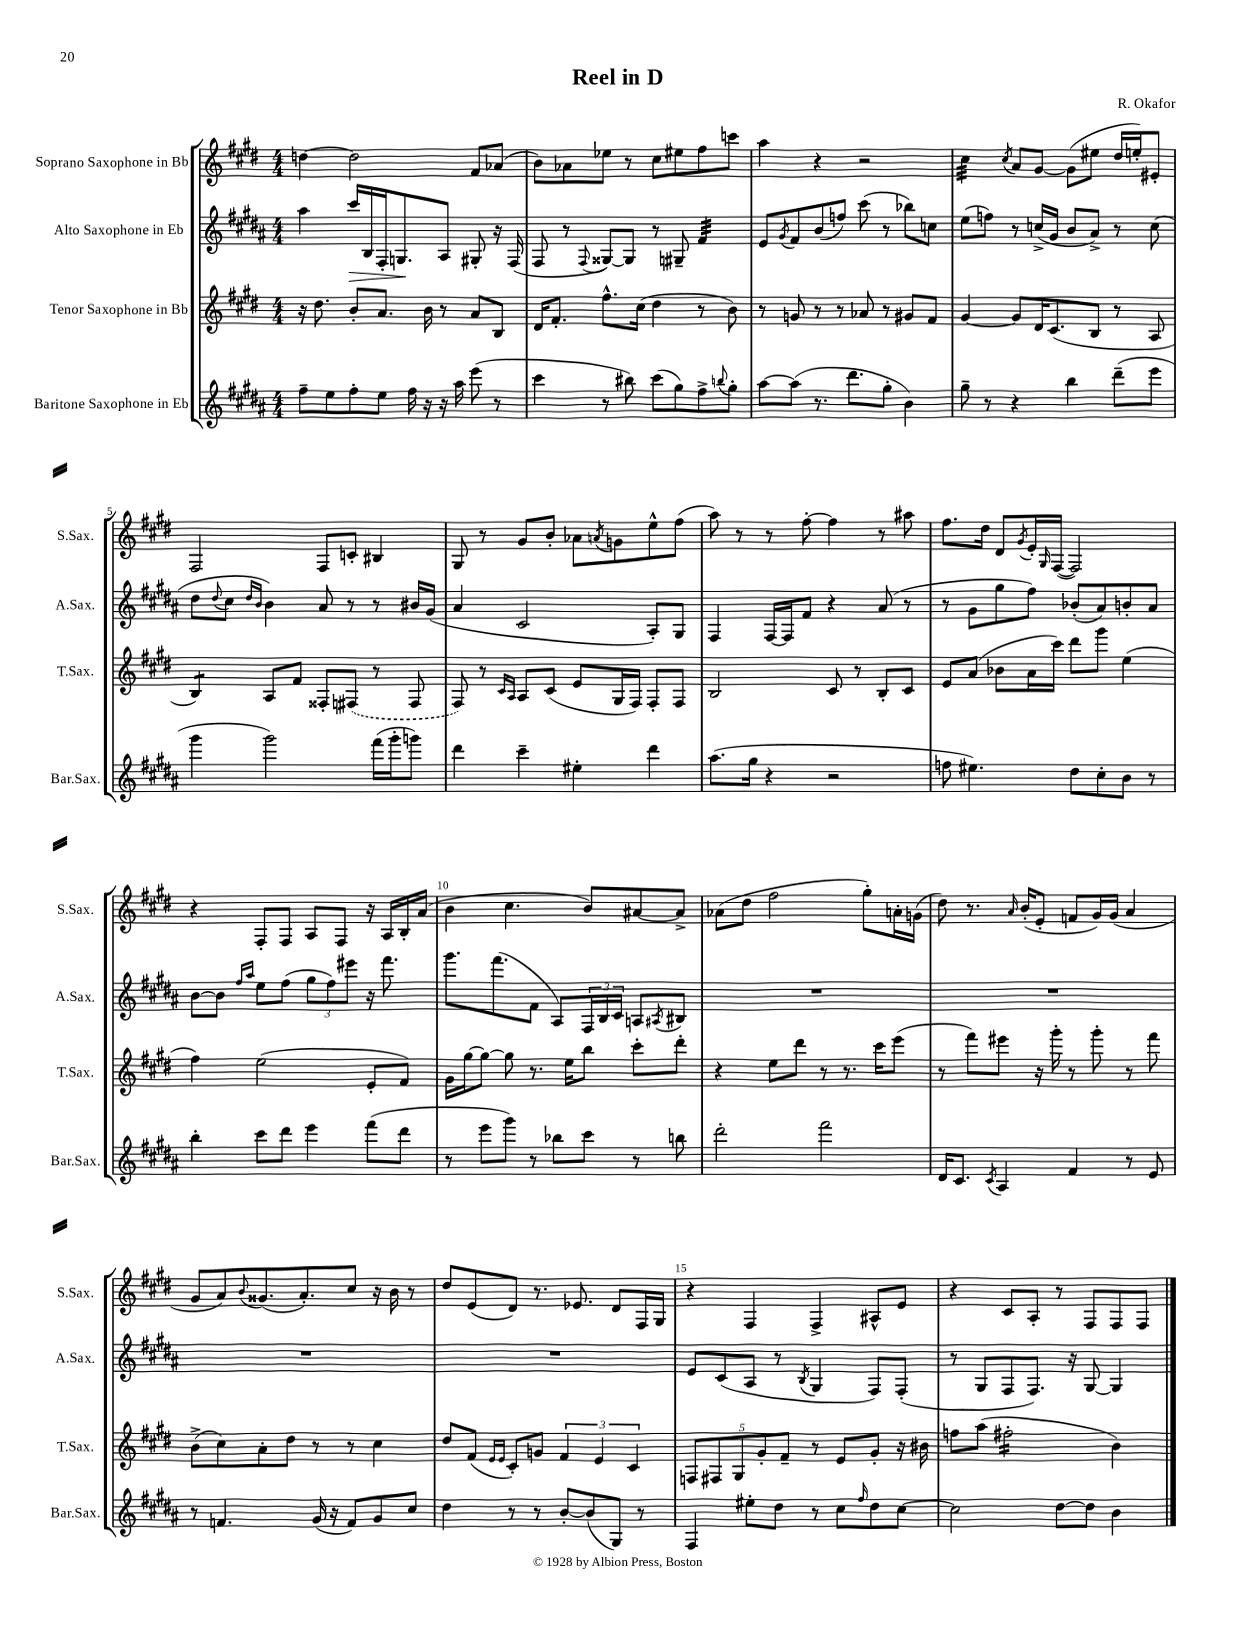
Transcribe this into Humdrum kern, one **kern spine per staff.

**kern	**kern	**kern	**kern
*staff4	*staff3	*staff2	*staff1
*clefG2	*clefG2	*clefG2	*clefG2
*k[f#c#g#d#a#]	*k[f#c#g#d#]	*k[f#c#g#d#a#]	*k[f#c#g#d#]
*M4/4	*M4/4	*M4/4	*M4/4
8ff#~	16r	4aa#	[4dd
.	8.dd#	.	.
8ee	.	.	.
8ff#'	8b'	16ccc#	2dd]
.	.	16B	.
8ee	8.a	16F#'	.
.	.	8.G	.
16ff#	.	.	.
16r	16b	.	.
16r	8r	8A#	.
16aa#	.	.	.
(8eee	8a	8G#'	8f#
8r	8B	16r	(8a-
.	.	(16F#	.
=	=	=	=
4ccc#	16d#	8F#	8b)
.	8.f#'	.	.
.	.	8r	8a-
.	.	8qqF#	.
8r	8.ff#^^	[8G##)	8ee-
8bb#)	.	8G##]	8r
.	(16cc#	.	.
(8ccc#	4dd#	8r	8cc#
8gg#)	.	8G#~	8ee#
8ff#^	8r	4f#	8ff#
8qqbb	.	.	.
8gg#'	8b)	.	8ccc
=	=	=	=
[8aa#	8r	8e	4aa
.	.	8qg#	.
(8aa#]	8g	8f#	.
8.r	8r	(8b	4r
.	8r	8ff)	.
8.ddd#	.	.	.
.	8a-	(8ccc#	2r
8gg#'	8r	8r	.
4b)	8g#	8bb-)	.
.	8f#	8cc	.
=	=	=	=
8gg#~	[4g#	(8ee	4cc#
8r	.	8ff)	.
.	.	.	8qcc#
4r	8g#]	8r	8a
.	16d#	(16cc^	[8g#
.	(8.c#	16g#	.
4bb	.	8b	(8g#]
.	8B	8a#^)	8ee#
(8ddd#~	8r	8r	16dd#
.	.	.	16ee')
8eee	8A	(8cc	8e#'
=	=	=	=
4ggg#	4B)	8dd#	2F#
.	.	8qqdd#	.
.	.	8cc#	.
.	.	16qqdd#	.
.	.	16qqb	.
2ggg#)	8A	4b)	.
.	8f#	.	.
.	8F##'	8a#	8F#
.	(8F#	8r	8c'
(16fff#	8r	8r	4B#
16ggg#'	.	.	.
8ggg)	8F#	16b#	.
.	.	(16g#	.
=	=	=	=
4ddd#	8F#)	4a#	8G#
.	8r	.	8r
.	16qqc#	.	.
.	16qqA	.	.
4ccc#~	8A	2c#	8g#
.	(8c#	.	8b'
4ee#'	8e	.	8a-
.	.	.	8qa
.	16G#	.	8g
.	16F#)	.	.
4ddd#	8F#'	8A#')	8ee^^
.	8F#	8G#	(8ff#
=	=	=	=
(8.aa#	2B	4F#	8aa)
.	.	.	8r
16gg#	.	.	.
4r	.	[16F#	8r
.	.	16F#]	.
.	.	8f#	[8ff#'
2r	8c#	4r	4ff#]
.	8r	.	.
.	8B'	(8a#	8r
.	8c#	8r	8aa#
=	=	=	=
8ff	8e	8r	8.ff#
4.ee#)	(8a	8g#	.
.	.	.	16dd#
.	8b-	8gg#	8d#
.	.	.	8qg#
.	16a	8ff#)	16e'
.	.	.	16qqG#
.	16ccc#)	.	([16F#
8dd#	8ddd#	(8b-'	2F#])
8cc#'	8ggg#	8a#)	.
8b	(4ee	8b'	.
8r	.	8a#	.
=	=	=	=
4bb'	4ff#)	[8b	4r
.	.	8b]	.
.	.	16qqff#	.
.	.	16qqaa#	.
8ccc#	(2ee	8ee	8F#'
8ddd#	.	(8ff#	8F#
4eee	.	12gg#	8A
.	.	12ff#)	.
.	.	.	8F#
.	.	12eee#	.
(8fff#	8e'	16r	16r
.	.	8.fff#	16A
8ddd#	8f#)	.	16B'
.	.	.	(16a
=	=	=	=
8r	16g#	8.ggg#	4b
.	[16gg#	.	.
8eee	8gg#_	.	.
.	.	(8.fff#	.
8ggg#)	8gg#]	.	4.cc#
8r	8.r	8f#	.
8bb-	.	8A#)	.
.	16ee	.	.
8ccc#	8bb	24F#	8b)
.	.	24B	.
.	.	24c#	.
8r	8ccc#'	8A	[8a#
.	.	8qA#	.
8bb	8ddd#'	8B#	8a#^]
=	=	=	=
2ddd#'	4r	1r	(8a-
.	.	.	8dd#
.	8ee	.	2ff#
.	8ddd#	.	.
2fff#	8r	.	.
.	8.r	.	.
.	.	.	8gg#')
.	16ccc#	.	.
.	(8eee	.	16a'
.	.	.	(16g
=	=	=	=
16d#	8r	1r	8dd#)
8.c#	.	.	.
.	8fff#)	.	8.r
8qc#	.	.	.
4A#	8eee#	.	.
.	.	.	16qqa
.	.	.	(16b'
.	16r	.	8e'
.	16ggg#'	.	.
4f#	8r	.	8f
.	8ggg#'	.	16g#)
.	.	.	(16g#
8r	8r	.	4a
8e	8fff#	.	.
=	=	=	=
8r	(8b^	1r	8g#
4.f	8cc#)	.	8a)
.	.	.	8qqb
.	8a'	.	(8.g##
.	8dd#	.	.
.	.	.	8.a')
(16g#	8r	.	.
16r	.	.	.
8f)	8r	.	8cc#
8g#	4cc#	.	16r
.	.	.	16b
8cc#	.	.	8r
=	=	=	=
4dd#	8dd#	1r	8dd#
.	(8f#	.	(8e
.	16qqe	.	.
.	16qqe	.	.
8r	8c#')	.	8d#)
8r	8g	.	8.r
[8b'	6f#	.	.
.	.	.	8.e-
(8b]	.	.	.
.	6e	.	.
8G#)	.	.	8d#
.	6c#	.	.
8r	.	.	16F#
.	.	.	16G#
=	=	=	=
4F#	10F	8e	4r
.	10F#	.	.
.	.	(8c#	.
.	10G#	.	.
8ee#'	.	8A#	4F#
.	10g#'	.	.
8dd#	.	8r	.
.	10f#~	.	.
.	.	8qB	.
8r	8r	4G#	4F#^
8cc#	8e	.	.
16qqff#	.	.	.
8dd#	8g#'	8F#)	8A#^^
[8cc#	16r	(8F#'	8e
.	16b#	.	.
=	=	=	=
2cc#]	8ff	8r	4r
.	(8aa	8G#	.
.	2ff#'	8F#	8c#
.	.	8.F#)	8A'
[8dd#	.	.	8r
.	.	16r	.
8dd#]	.	[8G#	8F#
4b	4b)	4G#]	8F#
.	.	.	8F#
==	==	==	==
*-	*-	*-	*-
